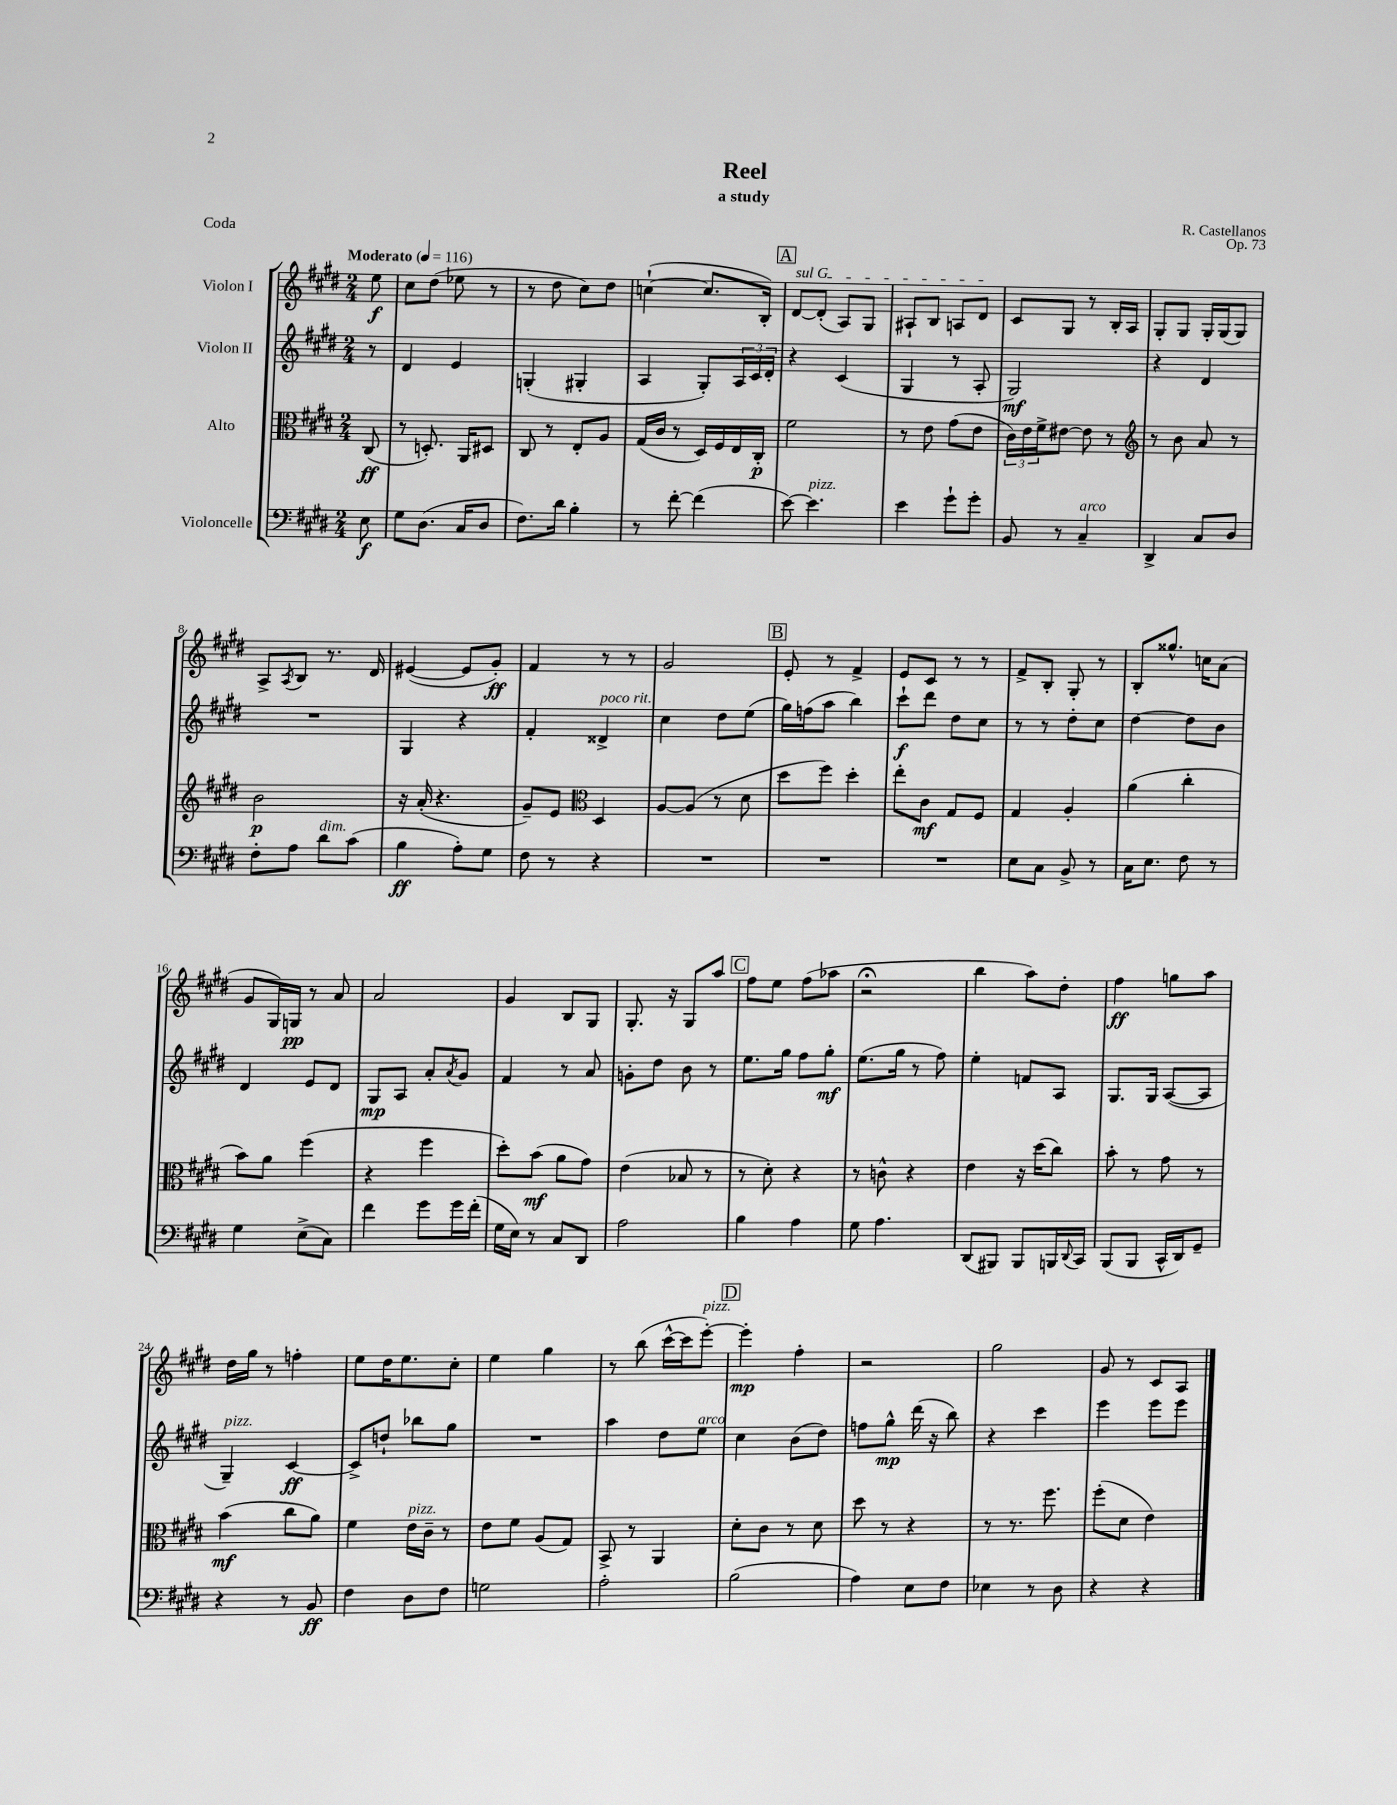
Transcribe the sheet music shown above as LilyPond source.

\header { title = "Reel" composer = "R. Castellanos" subtitle = "a study" opus = "Op. 73" piece = "Coda" }
<<
\new StaffGroup <<
\new Staff = "s0" \with { instrumentName = "Violon I" } {
    \clef treble \key e \major \numericTimeSignature \time 2/4 \partial 8 \tempo "Moderato" 4 = 116
    e''8\f |
    cis''8 dis''8( ees''8 r8 |
    r8 dis''8 cis''8) dis''8 |
    c''4~-!( c''8. b16-.) |
    \mark \markup { \box "A" } \once \override TextSpanner.bound-details.left.text = \markup { \italic "sul G" } dis'8~\startTextSpan dis'8-.( a8) gis8 |
    ais8-! b8 a8 dis'8\stopTextSpan |
    cis'8 gis8 r8 b16-. a16 |
    gis8-. gis8 gis16-. gis16( gis8) |
    a8-> \acciaccatura { a8 } b8 r8. dis'16 |
    eis'4~( eis'8 gis'8-.\ff) |
    fis'4 r8 r8 |
    gis'2 |
    \mark \markup { \box "B" } e'8-. r8 fis'4-> |
    e'8 cis'8 r8 r8 |
    fis'8-> b8-. gis8-. r8 |
    b8-. gisis''8.-^ c''16 a'8( |
    gis'8 gis16) g16\pp r8 a'8 |
    a'2 |
    gis'4 b8 gis8 |
    gis8.-. r16 gis8 a''8 |
    \mark \markup { \box "C" } fis''8 e''8 fis''8( aes''8 |
    r2\fermata |
    b''4 a''8) dis''8-. |
    fis''4\ff g''8 a''8 |
    dis''16 gis''16 r8 f''4-. |
    e''8 dis''16 e''8. cis''8-. |
    e''4 gis''4 |
    r8 b''8( cis'''16~-^ cis'''16 e'''8~-.^\markup { \italic "pizz." }) |
    \mark \markup { \box "D" } e'''4-.\mp fis''4-. |
    r2 |
    gis''2 |
    gis'8 r8 cis'8 a8 \bar "|." |
}
\new Staff = "s1" \with { instrumentName = "Violon II" } {
    \clef treble \key e \major \numericTimeSignature \time 2/4 \partial 8
    r8 |
    dis'4 e'4 |
    g4-.( gis4-. |
    a4 gis8-.) \tuplet 3/2 { a16 cis'16 dis'16-. } |
    \mark \markup { \box "A" } r4 cis'4( |
    gis4 r8 a8-. |
    gis2\mf) |
    r4 dis'4 |
    R2 |
    gis4 r4 |
    fis'4-. disis'4->^\markup { \italic "poco rit." } |
    cis''4 dis''8 e''8( |
    \mark \markup { \box "B" } gis''16) f''16( a''8 b''4) |
    cis'''8-!\f dis'''8 dis''8 cis''8 |
    r8 r8 dis''8-. cis''8 |
    dis''4~ dis''8 b'8 |
    dis'4 e'8 dis'8 |
    gis8\mp a8 a'8-. \acciaccatura { a'8 } gis'8 |
    fis'4 r8 a'8 |
    g'8-. dis''8 b'8 r8 |
    \mark \markup { \box "C" } e''8. gis''16 fis''8 gis''8-.\mf |
    e''8.( gis''16 r8 fis''8) |
    e''4-. f'8 a8 |
    gis8. gis16 a8~( a8 |
    gis4--^\markup { \italic "pizz." }) cis'4~\ff |
    cis'8-> d''8-! bes''8 gis''8 |
    R2 |
    a''4 dis''8 e''8^\markup { \italic "arco" } |
    \mark \markup { \box "D" } cis''4 b'8( dis''8) |
    f''8 gis''8-^\mp dis'''16( r16 b''8) |
    r4 cis'''4 |
    e'''4 e'''8 e'''8 \bar "|." |
}
\new Staff = "s2" \with { instrumentName = "Alto" } {
    \clef alto \key e \major \numericTimeSignature \time 2/4 \partial 8
    cis8\ff( |
    r8 d8.-.) a,16 dis8 |
    cis8 r8 e8-. a8 |
    gis16( cis'16 r8 dis16) fis16 e16 cis16-.\p |
    \mark \markup { \box "A" } fis'2 |
    r8 e'8 gis'8( e'8 |
    \tuplet 3/2 { cis'16) e'16 fis'16-> } eis'8~ eis'8 r8 |
    \clef treble r8 b'8 a'8 r8 |
    b'2\p |
    r16 a'16-.( r4. |
    gis'8--) e'8 \clef alto dis4 |
    a8~ a8( r8 dis'8 |
    \mark \markup { \box "B" } dis''8 fis''8) dis''4-. |
    e''8-. cis'8\mf gis8 fis8 |
    gis4 a4-. |
    a'4( cis''4-. |
    b'8) a'8 fis''4( |
    r4 fis''4 |
    dis''8-.) b'8\mf( a'8 gis'8) |
    e'4( bes8 r8 |
    \mark \markup { \box "C" } r8 dis'8-.) r4 |
    r8 c'8-^ r4 |
    e'4 r16 dis''16( cis''8) |
    b'8-. r8 gis'8 r8 |
    b'4\mf( cis''8 a'8) |
    fis'4 e'16^\markup { \italic "pizz." } cis'16-- r8 |
    e'8 fis'8 a8( gis8) |
    b,8-> r8 a,4 |
    \mark \markup { \box "D" } dis'8-. cis'8 r8 dis'8 |
    dis''8 r8 r4 |
    r8 r8. fis''8. |
    fis''8-.( dis'8 e'4) \bar "|." |
}
\new Staff = "s3" \with { instrumentName = "Violoncelle" } {
    \clef bass \key e \major \numericTimeSignature \time 2/4 \partial 8
    e8\f |
    gis8 dis8.( cis16 dis8 |
    fis8.) dis'16 b4-. |
    r8 fis'8~-. fis'4( |
    \mark \markup { \box "A" } e'8~) e'4.^\markup { \italic "pizz." } |
    e'4 gis'8-! gis'8-. |
    b,8 r8 cis4--^\markup { \italic "arco" } |
    dis,4-> cis8 dis8 |
    fis8-. a8 dis'8^\markup { \italic "dim." } cis'8( |
    b4\ff a8-.) gis8 |
    fis8 r8 r4 |
    R2 |
    \mark \markup { \box "B" } R2 |
    R2 |
    e8 cis8 b,8-> r8 |
    cis16 e8. fis8 r8 |
    gis4 e8->( cis8) |
    fis'4 gis'8 gis'16 fis'16-.( |
    gis16 e16) r8 cis8 dis,8 |
    a2 |
    \mark \markup { \box "C" } b4 a4 |
    gis8 a4. |
    dis,8( bis,,8) bis,,8 b,,16 \appoggiatura { dis,8 } cis,16 |
    b,,8( b,,8 cis,16-^ dis,16) gis,8-- |
    r4 r8 b,8\ff |
    fis4 dis8 fis8 |
    g2 |
    a2-. |
    \mark \markup { \box "D" } b2( |
    a4) e8 fis8 |
    ees4 r8 dis8 |
    r4 r4 \bar "|." |
}
>>
>>
